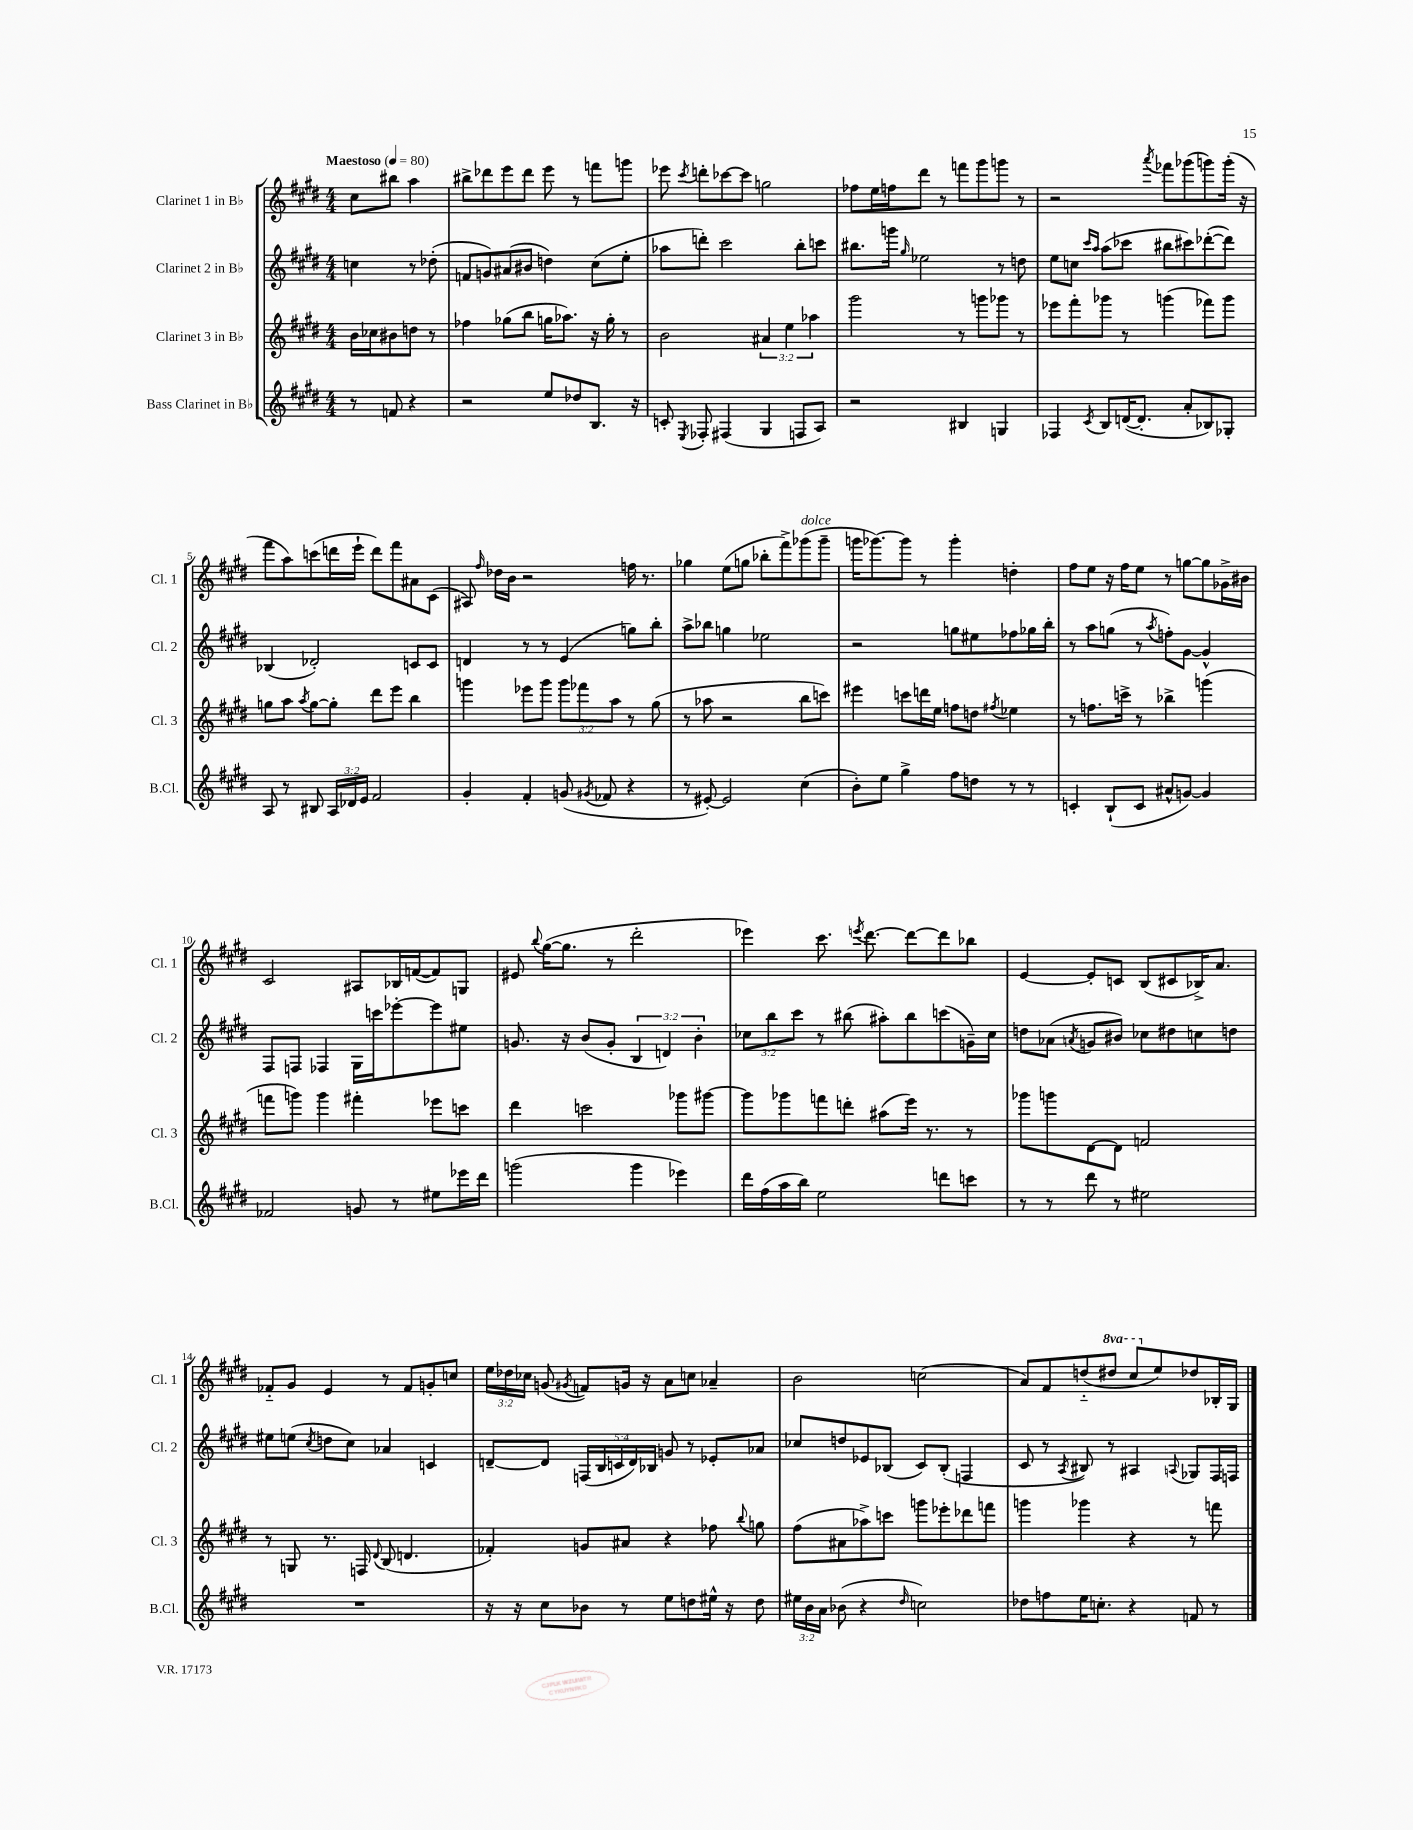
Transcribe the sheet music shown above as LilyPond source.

<<
\new StaffGroup <<
\new Staff = "s0" \with { instrumentName = "Clarinet 1 in Bb" shortInstrumentName = "Cl. 1" } {
    \clef treble \key e \major \numericTimeSignature \time 4/4 \override Staff.TupletNumber.text = #tuplet-number::calc-fraction-text \set Staff.ottavationMarkups = #ottavation-simple-ordinals \partial 2 \tempo "Maestoso" 4 = 80
    \autoBeamOff cis''8[ bis''8] a''4 |
    bis''8[-> des'''8 e'''8 des'''8] e'''8 r8 f'''8[ g'''8] |
    ees'''8 \acciaccatura { cis'''8 } d'''8[-. ces'''8~ ces'''8] g''2 |
    fes''8[ e''16 f''16 dis'''8] r8 f'''8[ gis'''8 g'''8] r8 |
    r2 \acciaccatura { a'''8 } fes'''8[ ges'''8( g'''8) g'''16]-.( r16 |
    fis'''8[ a''8) c'''8( d'''16 e'''16]-! d'''8[) fis'''8 ais'8 cis'8]( |
    ais8) \grace { fis''16 } des''16[ b'16] r2 f''16 r8. |
    ges''4 e''8[( g''8] bes''8[-. fis'''8->) ges'''8^\markup { \italic "dolce" }( ges'''8]-- |
    g'''16[ ges'''8.~) ges'''8] r8 ges'''4-. d''4-. |
    fis''8[ e''8] r16 fis''16[ e''8] r8 g''8[~ g''8 ges'16-> bis'16] |
    cis'2 ais8[ bes16 f'16~( f'8) g8] |
    eis'8 \appoggiatura { b''8 } gis''16[~( gis''8.] r8 dis'''2-. |
    ees'''4) cis'''8. \acciaccatura { e'''8 } dis'''8.~ dis'''8[~ dis'''8 bes''8] |
    e'4~ e'8[-. c'8] b8[( cis'8 bes16->) a'8.] |
    fes'8[-_ gis'8] e'4 r8 fes'8[ g'8-. c''8] |
    \tuplet 3/2 { e''16[ des''16 ces''16] } g'8( \acciaccatura { gis'8 } f'8[) g'16] r16 a'8[ c''8] aes'4-- |
    b'2 c''2( |
    a'8[) fis'8 d''8-_( \ottava #1 dis'''!8] cis'''8[ \ottava #0 e''8) des''8 bes16-. gis16] \bar "|." |
}
\new Staff = "s1" \with { instrumentName = "Clarinet 2 in Bb" shortInstrumentName = "Cl. 2" } {
    \clef treble \key e \major \numericTimeSignature \time 4/4 \override Staff.TupletNumber.text = #tuplet-number::calc-fraction-text \partial 2
    \autoBeamOff c''4 r8 des''8-.( |
    f'8[ g'8) ais'8( bis'8] d''4) cis''8[( e''8]-. |
    aes''8[ d'''8]-.) cis'''2 b''8[-. c'''8] |
    bis''8.[ g'''16] \grace { gis''16 } ees''2 r8 d''8 |
    e''8[ c''8] \grace { cis'''16[ a''16] } a''8[( ces'''8] bis''8[ cis'''8) des'''8~-.( des'''8]) |
    bes4( des'2-.) c'8[ c'8] |
    d'4 r8 r8 e'4( g''8[) b''8]-. |
    a''8[-> bes''8] g''4 ees''2 |
    r2 g''8[ eis''8 fes''8 ges''16 b''16]-. |
    r8 a''8[ g''8]( r8 \acciaccatura { a''8 } f''8[-.) gis'8]~ gis'4-^ |
    fis8[ f8] fes4 gis16[ c'''16 ees'''8~-. ees'''8 eis''8] |
    g'8. r16 b'8[( g'8]-. \tuplet 3/2 { b4 d'4) b'4-. } |
    \tuplet 3/2 { ces''8[ b''8 cis'''8] } r8 bis''8( ais''8[-.) bis''8 c'''8( g'16--) ces''16] |
    d''8[ aes'8]( \acciaccatura { a'8 } g'8[ bis'8]) ces''8[ dis''8 c''8 d''8] |
    eis''8[ e''8]( \acciaccatura { cis''8 } d''8[ cis''8]) aes'4 c'4 |
    d'8[~-- d'8] \tuplet 5/4 { f16[( b16 c'16 d'16) bes16] } g'8 r8 ees'8[-. aes'8] |
    ces''8[ d''8 ees'8 bes8]( cis'8[) bes8]-.( f4 |
    cis'8 r8 \acciaccatura { a8 } bis8) r8 ais4 \appoggiatura { a8 } ges8[ fis16 f16] \bar "|." |
}
\new Staff = "s2" \with { instrumentName = "Clarinet 3 in Bb" shortInstrumentName = "Cl. 3" } {
    \clef treble \key e \major \numericTimeSignature \time 4/4 \override Staff.TupletNumber.text = #tuplet-number::calc-fraction-text \partial 2
    \autoBeamOff b'16[ ces''16 bis'8 d''8] r8 |
    fes''4 ges''8[( b''8] g''16[ aes''8.]) r16 g''16-. r8 |
    b'2 \tuplet 3/2 { ais'4 e''4 aes''4 } |
    gis'''2 r8 g'''8[ ges'''8] r8 |
    ees'''8[ fis'''8-. ges'''8] r8 g'''4( fes'''8[) g'''8] |
    g''8[ a''8] \acciaccatura { a''8 } g''8[~ g''8]-. dis'''8[ e'''8] b''4 |
    g'''4 ees'''8[ g'''8] \tuplet 3/2 { g'''8[ fes'''8 a''8] } r8 gis''8( |
    r8 aes''8 r2 b''8[ c'''8]) |
    eis'''4 c'''8[ d'''16 e''16] f''8[ d''8] \acciaccatura { fis''8 } ees''4 |
    r8 f''8.[ c'''16]-> r8 bes''4-> g'''4( |
    f'''8[ g'''8]) g'''4 fis'''4-. ees'''8[ c'''8] |
    dis'''4 c'''2 ges'''8[ gis'''8]~ |
    gis'''8[ ges'''8 f'''8 d'''8]-. ais''8[( e'''16]) r8. r8 |
    ges'''8[ g'''8 dis'8~ dis'8] f'2 |
    r8 g8 r8. f16 \appoggiatura { dis'8 } b8( d'4. |
    fes'4-.) g'8[ ais'8] r4 fes''8 \appoggiatura { b''8 } g''8 |
    fis''8[( ais'8 aes''8->) c'''8] g'''8[ ees'''8-. des'''8 f'''8] |
    g'''4 ges'''4 r4 r8 f'''8 \bar "|." |
}
\new Staff = "s3" \with { instrumentName = "Bass Clarinet in Bb" shortInstrumentName = "B.Cl." } {
    \clef treble \key e \major \numericTimeSignature \time 4/4 \override Staff.TupletNumber.text = #tuplet-number::calc-fraction-text \partial 2
    \autoBeamOff r8 f'8 r4 |
    r2 e''8[ des''8 b8.] r16 |
    c'8-. \acciaccatura { e8 } fes8-. fis4( gis4 f8[ a8]) |
    r2 bis4 g4 |
    fes4 \acciaccatura { cis'8 } b8[ d'16~( d'8.]-. a'8[-. bes8) ges8]-. |
    a8 r8 bis8 \tuplet 3/2 { a16[ des'16 e'16] } fis'2 |
    gis'4-. fis'4-. g'8( \acciaccatura { gis'8 } fes'8 r4 |
    r8 eis'8~-.) eis'2 cis''4( |
    b'8[-.) e''8] gis''4-> fis''8[ d''8] r8 r8 |
    c'4-. b8[-!( c'8] ais'8[-^ g'8]~) g'4 |
    fes'2 g'8 r8 eis''8[ ees'''16 dis'''16] |
    g'''2( g'''4 ees'''4) |
    dis'''16[ fis''16( a''16 b''16]) e''2 d'''8[ c'''8] |
    r8 r8 dis'''8 r8 eis''2 |
    R1 |
    r16 r16 cis''8[ bes'8] r8 e''8[ d''8 eis''16]-^ r16 d''8 |
    \tuplet 3/2 { eis''16[ b'16 a'16] } bes'8( r4 \grace { dis''16 } c''2) |
    des''8[ f''8 e''16 c''8.]-. r4 f'8 r8 \bar "|." |
}
>>
>>
